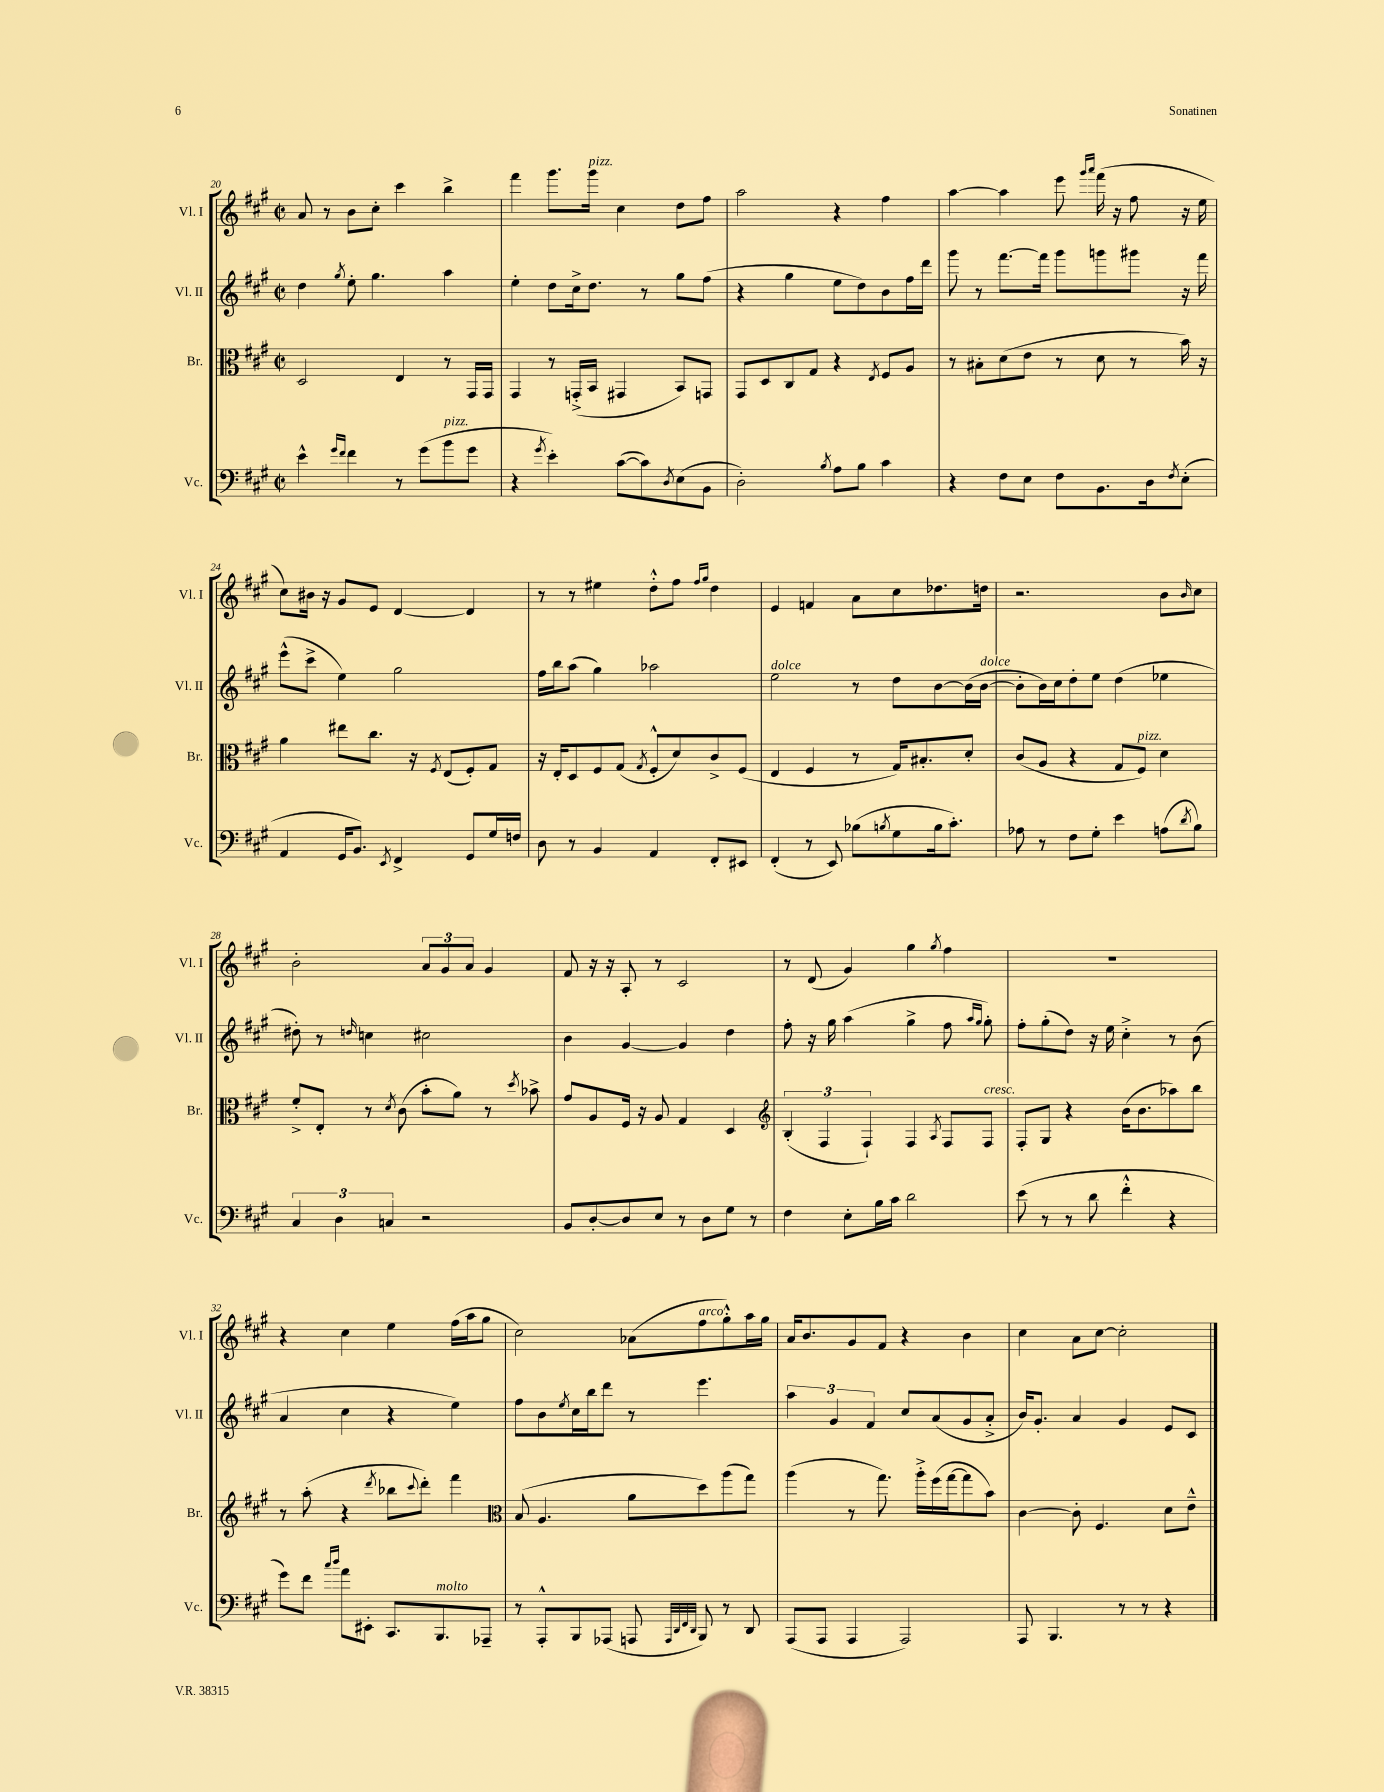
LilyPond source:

<<
\new StaffGroup <<
\new Staff = "s0" \with { instrumentName = "Vl. I" shortInstrumentName = "Vl. I" } {
    \clef treble \key a \major \defaultTimeSignature \time 2/2
    a'8 r8 b'8 cis''8-. cis'''4 b''4-> |
    fis'''4 gis'''8. gis'''16^\markup { \italic "pizz." } cis''4 d''8 fis''8 |
    a''2 r4 fis''4 |
    a''4~ a''4 e'''8 \grace { gis'''16 a'''16 } fis'''16( r16 fis''8 r16 e''16 |
    cis''8) bis'16 r16 gis'8 e'8 d'4~ d'4 |
    r8 r8 eis''4 d''8-.-^ fis''8 \grace { fis''16 gis''16 } d''4 |
    e'4 f'4 a'8 cis''8 des''8. d''16 |
    r2. b'8 \grace { b'16 } cis''8 |
    b'2-. \tuplet 3/2 { a'8 gis'8 a'8 } gis'4 |
    fis'8 r16 r16 a8-. r8 cis'2 |
    r8 d'8( gis'4) gis''4 \acciaccatura { gis''8 } fis''4 |
    R1 |
    r4 cis''4 e''4 fis''16( a''16 gis''8 |
    cis''2) aes'8( fis''8^\markup { \italic "arco" } gis''8-.-^) a''16 gis''16 |
    a'16 b'8. gis'8 fis'8 r4 b'4 |
    cis''4 a'8 cis''8~ cis''2-. \bar "|." |
}
\new Staff = "s1" \with { instrumentName = "Vl. II" shortInstrumentName = "Vl. II" } {
    \clef treble \key a \major \defaultTimeSignature \time 2/2
    d''4 \acciaccatura { gis''8 } e''8-. gis''4. a''4 |
    e''4-. d''8 cis''16-> d''8. r8 gis''8 fis''8( |
    r4 gis''4 e''8 d''8) b'8 fis''16 d'''16 |
    gis'''8 r8 fis'''8.~ fis'''16 gis'''8 g'''8 gis'''8 r16 fis'''16 |
    e'''8-^( cis'''8-> e''4) gis''2 |
    fis''16 b''16 a''8( gis''4) aes''2 |
    e''2^\markup { \italic "dolce" } r8 d''8 b'8~ b'16( b'16~^\markup { \italic "dolce" } |
    b'8-. b'16) cis''16 d''8-. e''8 d''4( ees''4 |
    dis''8-.) r8 \grace { d''16 } c''4 cis''2 |
    b'4 gis'4~ gis'4 d''4 |
    fis''8-. r16 gis''16 a''4( gis''4-> fis''8 \grace { a''16 gis''16 } gis''8-.) |
    fis''8-. gis''8-.( d''8) r16 e''16 cis''4-.-> r8 b'8( |
    a'4 cis''4 r4 e''4) |
    fis''8 b'8 \acciaccatura { e''8 } cis''16 b''16 d'''8 r8 e'''4. |
    \tuplet 3/2 { a''4 gis'4 fis'4 } cis''8 a'8( gis'8 a'8-.-> |
    b'16) gis'8.-. a'4 gis'4 e'8 cis'8 \bar "|." |
}
\new Staff = "s2" \with { instrumentName = "Br." shortInstrumentName = "Br." } {
    \clef alto \key a \major \defaultTimeSignature \time 2/2
    d2 e4 r8 gis,16 gis,16 |
    gis,4 r8 g,16-.->( b,16 gis,4 b,8) g,8 |
    gis,8 d8 cis8 gis8 r4 \acciaccatura { e8 } fis8 a8 |
    r8 bis8-. d'8( e'8 r8 d'8 r8 b'16) r16 |
    a'4 eis''8 cis''8. r16 \acciaccatura { fis8 } e8( fis8-.) gis8 |
    r16 e16-. d8 fis8 gis8( \acciaccatura { gis8 } fis8-.-^ d'8) cis'8-> fis8( |
    e4 fis4 r8 gis16) bis8.-. d'8-. |
    cis'8( a8 r4 gis8 fis8^\markup { \italic "pizz." }) d'4 |
    fis'8-.-> e8-. r8 \acciaccatura { d'8 } cis'8( b'8-. a'8) r8 \acciaccatura { d''8 } bes'8-> |
    gis'8 a8 fis16 r16 a8 gis4 d4 |
    \clef treble \tuplet 3/2 { b4-.( fis4 fis4-!) } fis4 \acciaccatura { a8 } fis8 fis8^\markup { \italic "cresc." } |
    fis8-. gis8 r4 b'16( b'8. aes''8) b''8 |
    r8 a''8-.( r4 \acciaccatura { d'''8 } bes''8 \appoggiatura { cis'''8 } d'''8-.) fis'''4 |
    \clef alto b8( a4. a'8 d''8) a''8( gis''8) |
    a''4( r8 gis''8.) a''16-.-> fis''16( gis''16~ gis''8 b'8) |
    cis'4~ cis'8-. fis4. d'8 e'8---^ \bar "|." |
}
\new Staff = "s3" \with { instrumentName = "Vc." shortInstrumentName = "Vc." } {
    \clef bass \key a \major \defaultTimeSignature \time 2/2
    e'4-^ \grace { gis'16 fis'16 } fis'4 r8 gis'8( b'8^\markup { \italic "pizz." } gis'8 |
    r4 \acciaccatura { gis'8 } e'4-.) cis'8~( cis'8) \acciaccatura { d8 } e8( b,8 |
    d2-.) \acciaccatura { b8 } a8 b8 cis'4 |
    r4 fis8 e8 fis8 b,8. d16 \acciaccatura { fis8 } e8-.( |
    a,4 gis,16 b,8.) \acciaccatura { e,8 } fis,4-> gis,8 gis16 f16 |
    d8 r8 b,4 a,4 fis,8-. eis,8 |
    fis,4-.( r8 e,8) bes8( \acciaccatura { b8 } gis8 b16 cis'8.-.) |
    aes8 r8 fis8 gis8-. e'4 a8( \acciaccatura { d'8 } b8) |
    \tuplet 3/2 { cis4 d4 c4 } r2 |
    b,8 d8~-. d8 e8 r8 d8 gis8 r8 |
    fis4 e8-. b16 cis'16 d'2 |
    e'8( r8 r8 d'8 fis'4-.-^ r4 |
    gis'8) fis'8 \grace { cis''16 d''16 } a'8 eis,8-. cis,8. b,,8.^\markup { \italic "molto" } aes,,8-- |
    r8 a,,8-.-^ b,,8 aes,,8( a,,8 \grace { a,,32 d,32 fis,32 d,32 } b,,8) r8 d,8 |
    a,,8( a,,8 a,,4 a,,2) |
    a,,8 b,,4. r8 r8 r4 \bar "|." |
}
>>
>>
\layout { \context { \Score currentBarNumber = #20 } }
